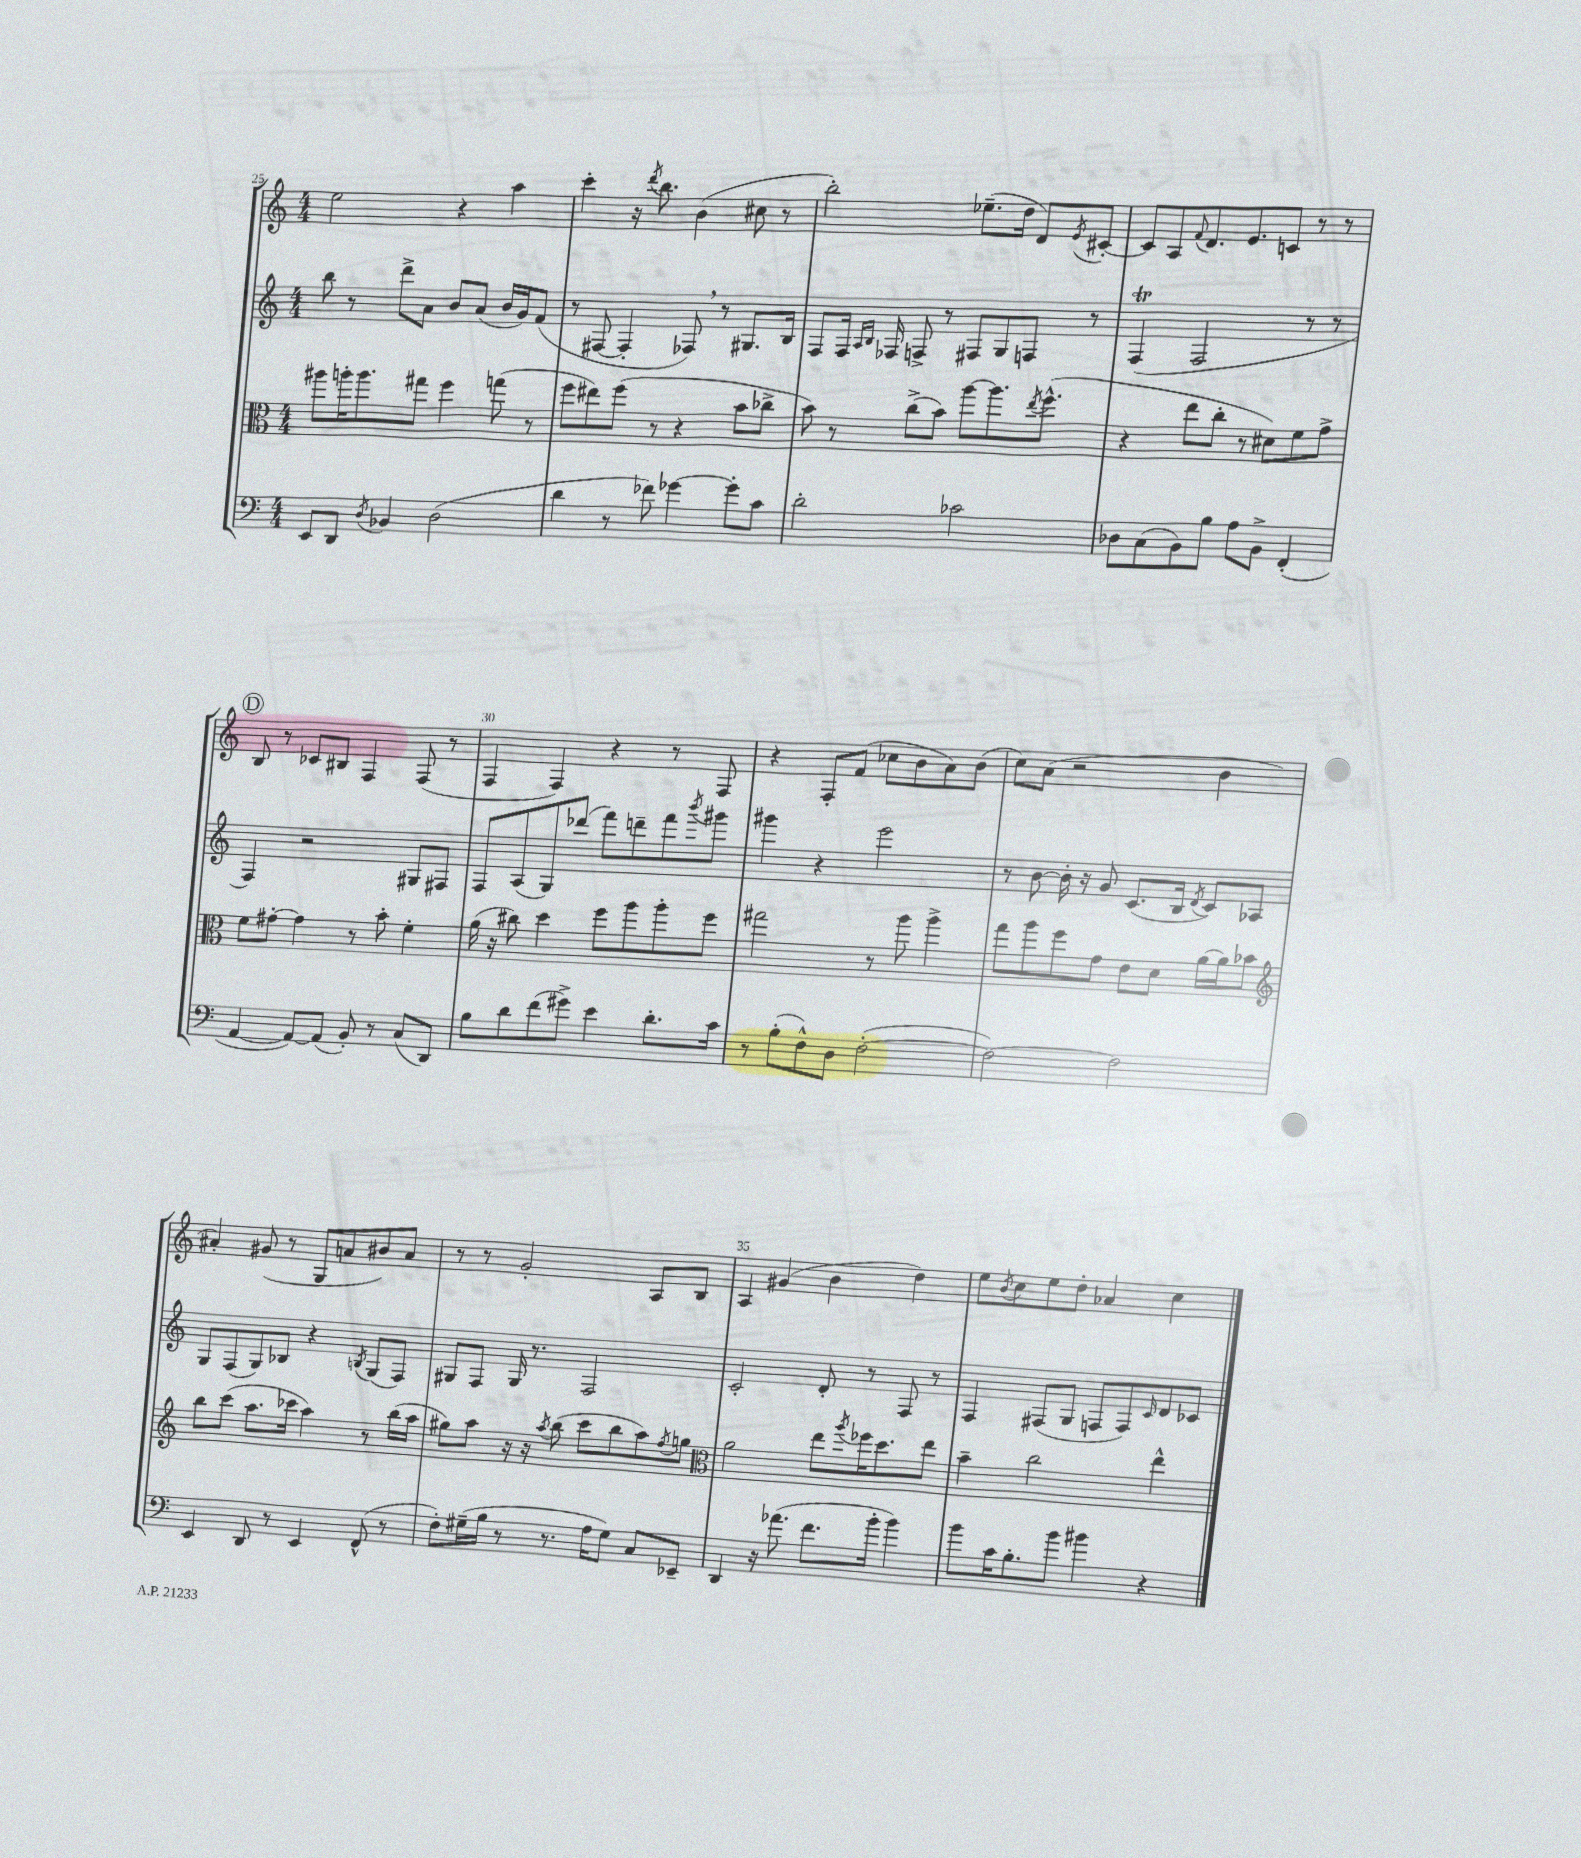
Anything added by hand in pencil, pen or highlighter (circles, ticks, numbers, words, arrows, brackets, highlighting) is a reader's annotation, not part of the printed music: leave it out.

**kern	**kern	**kern	**kern
*staff4	*staff3	*staff2	*staff1
*clefF4	*clefC3	*clefG2	*clefG2
*k[]	*k[]	*k[]	*k[]
*M4/4	*M4/4	*M4/4	*M4/4
8EE	8aa#	8bb	2ee
8DD	16aa'	8r	.
.	8.aa	.	.
8qD	.	.	.
4BB-	.	8ddd^	.
.	8gg#	8a	.
(2D	4ff	8b	4r
.	.	(8a	.
.	(8gg	16b	4aa
.	.	16g)	.
.	8r	(8f	.
=	=	=	=
4d	8ff	8r	4ccc'
.	8ee#)	[8F#	.
8r	(8ff	4F#']	16r
.	.	.	8qddd
.	.	.	8.bb
8f-)	8r	.	.
[4g-	4r	8F-)	(4b
.	.	8r	.
8g-']	8b	8.G#	8cc#
8c	8cc-^	.	8r
.	.	16B	.
=	=	=	=
2d'	8b)	8F	2bb')
.	8r	16F	.
.	.	16qqA	.
.	.	16qqB	.
.	.	16F-	.
.	(8cc^	8F^	.
.	8b)	8r	.
2c-	[8aa	8F#	(8.ee-~
.	8.aa]	8G	.
.	.	.	16dd
.	.	8F	8d)
.	8qee	.	.
.	(8.ff^^	.	.
.	.	.	8qe
.	.	8r	[8c#'
=	=	=	=
8D-	4r	(4F	8c#]
(8C	.	.	8A
.	.	.	8qqf
8BB)	8ee	2F	8.d
8B	8cc'	.	.
.	.	.	8.e
8A	8r	.	.
8BB^	8d#)	.	8c
(4FF'	8f	8r	8r
.	8g^	8r	8r
=	=	=	=
[4AA	8f	4F)	8B
.	[8g#'	.	8r
8AA_)	4g#]	2r	8c-
(8AA]	.	.	8B#
8BB')	8r	.	4F
8r	8b'	.	.
(8C	4f'	8G#	(8F
8DD)	.	8F#	8r
=	=	=	=
8B	(16a	8F	4F
.	16r	.	.
8d	8cc#)	(8A	.
(8f	4dd	8G)	4F)
8g#^)	.	(8ddd-	.
4e	8ff	8fff)	4r
.	8aa	8ddd~	.
8.d'	8aa'	8fff	8r
.	.	8qbbb	.
.	8ff	8ggg#	8F
16c	.	.	.
=	=	=	=
8r	2gg#	4ggg#	4r
(8B'	.	.	.
8F^^)	.	4r	8F'
8D	.	.	(8f
([2F'	8r	2eee	8cc-
.	8aa	.	8b
.	4aa^	.	8a)
.	.	.	(8b
=	=	=	=
2F_)	8gg	8r	8cc)
.	8aa	[8b	(8a
.	8ff	16b']	2r
.	.	16r	.
.	8g	8g	.
2F]	8e	(8.c	.
.	8d	.	.
.	.	16B	.
.	.	8qd	.
.	[16a	8c)	4b
.	16a]	.	.
.	8b-	8A-	.
=	=	=	=
*	*clefG2	*	*
4EE	8bb	8G	4a#')
.	(8ccc	(8F	.
8DD	8.aa	8G)	(8g#
8r	.	8B-	8r
.	16ccc-	.	.
4EE	4aa)	4r	8G
.	.	.	8a
.	.	8qB	.
(8FF^^	8r	(8G	8b#)
8r	(16bb	8F)	8a
.	16aa	.	.
=	=	=	=
8F')	8gg#)	8G#	8r
(16G#~	8aa	8F	8r
16B	.	.	.
8r	16r	16G#	2g'
.	16r	8.r	.
.	8qaa	.	.
8.r	(8bb	.	.
.	8ccc	2F	.
16A	.	.	.
8G#)	8bb	.	.
8C	8aa)	.	8A
.	8qff	.	.
8EE-~	8gg	.	8B
=	=	=	=
*	*clefC3	*	*
4DD	2a	2c'	4A
16r	.	.	(4g#
(8.a-	.	.	.
8.f	8ee	8d'	4b
.	8qaa	.	.
.	16ff-	8r	.
16b'	8.dd	.	.
4b)	.	8F	4dd)
.	8ee	8r	.
=	=	=	=
8b	4b~	4F	8ee
.	.	.	8qb
16c	.	.	8cc
8.B'	.	.	.
.	2cc	(8F#	8ee
8b	.	8G	8dd'
4b#	.	8F	4a-
.	.	8F)	.
.	.	16qqc	.
4r	4ee^^	8d	4cc
.	.	8c-	.
==	==	==	==
*-	*-	*-	*-
